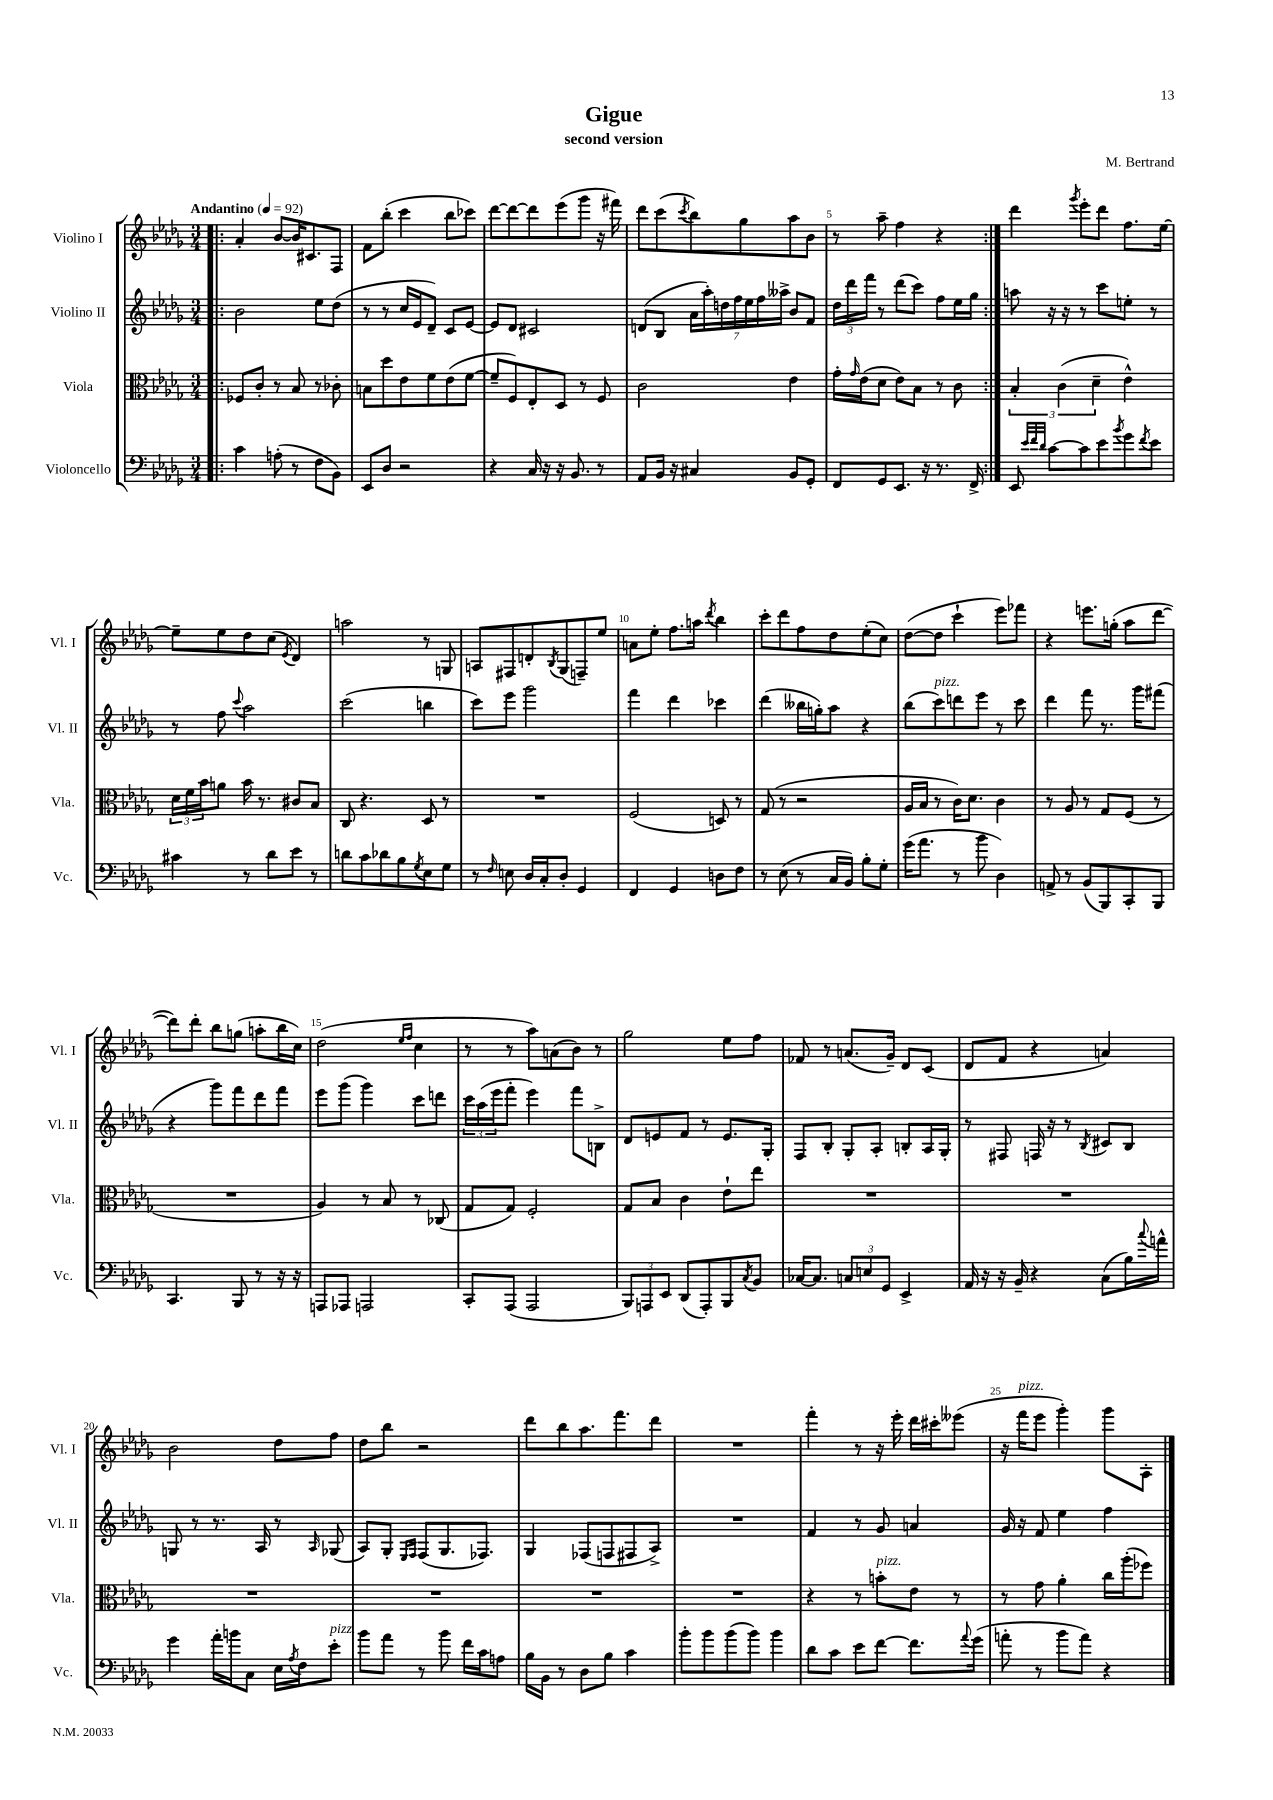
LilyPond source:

\header { title = "Gigue" composer = "M. Bertrand" subtitle = "second version" }
<<
\new StaffGroup <<
\new Staff = "s0" \with { instrumentName = "Violino I" shortInstrumentName = "Vl. I" } {
    \clef treble \key des \major \numericTimeSignature \time 3/4 \tempo "Andantino" 4 = 92
    \repeat volta 2 { \bar ".|:" aes'4-. bes'8~ bes'16 cis'8. f8 |
    f'8 bes''8-.( c'''4 bes''8 ces'''8) |
    des'''8~ des'''8~ des'''8 ees'''8( ges'''8 r16 fis'''16) |
    des'''8 c'''8( \acciaccatura { c'''8 } bes''8) ges''8 aes''8 bes'8 |
    r8 aes''8-- f''4 r4 | }
    des'''4 \acciaccatura { ges'''8 } ees'''8-. des'''8 f''8. ees''16~ |
    ees''8-- ees''8 des''8 c''8( \acciaccatura { ees'8 } des'4) |
    a''2 r8 g8 |
    a8 fis8 d'8-. \acciaccatura { bes8 } ges8( f8--) ees''8 |
    a'8 ees''8-. f''8. a''16 \acciaccatura { des'''8 } bes''4 |
    c'''8-. des'''8 f''8 des''8 ees''8-.( c''8) |
    des''8~( des''8 c'''4-! ees'''8) fes'''8 |
    r4 e'''8. g''16-.( aes''8 des'''8~ |
    des'''8) des'''8-. bes''8 g''8( a''8-. bes''16 c''16) |
    des''2( \grace { ees''16 f''16 } c''4 |
    r8 r8 aes''8) a'8( bes'8) r8 |
    ges''2 ees''8 f''8 |
    fes'8 r8 a'8.( ges'16--) des'8 c'8( |
    des'8 f'8 r4 a'4) |
    bes'2 des''8 f''8 |
    des''8 bes''8 r2 |
    des'''8 bes''8 aes''8. f'''8. des'''8 |
    R2. |
    f'''4-. r8 r16 ees'''16-. des'''16 cis'''16-. eeses'''8( |
    r16 f'''16^\markup { \italic "pizz." } ees'''8 ges'''4-.) ges'''8 aes8-. \bar "|." |
}
\new Staff = "s1" \with { instrumentName = "Violino II" shortInstrumentName = "Vl. II" } {
    \clef treble \key des \major \numericTimeSignature \time 3/4
    \repeat volta 2 { \bar ".|:" bes'2 ees''8 des''8( |
    r8 r8 c''16 ees'16 des'8--) c'8 ees'8~ |
    ees'8 des'8 cis'2 |
    d'8( bes8 \tuplet 7/4 { aes'16 aes''16-.) d''16 f''16 ees''16 f''16 aeses''16-> } bes'8 f'8 |
    \tuplet 3/2 { des''16 des'''16 f'''16 } r8 des'''8( c'''8) f''8 ees''16 ges''16 | }
    a''8 r16 r16 r8 c'''8 e''8-. r8 |
    r8 f''8 \appoggiatura { c'''8 } aes''2 |
    c'''2( b''4 |
    c'''8) ees'''8 ges'''2 |
    f'''4 des'''4 ces'''4 |
    des'''4( beses''16 g''16-.) aes''8 r4 |
    bes''8( c'''8^\markup { \italic "pizz." }) d'''8 ees'''8 r8 c'''8 |
    des'''4 f'''8 r8. ges'''16 fis'''8( |
    r4 ges'''8) f'''8 des'''8 f'''8 |
    ees'''8 ges'''8( ges'''4) c'''8 d'''8 |
    \tuplet 3/2 { c'''16 aes''16( ees'''16 } f'''8-. ees'''4) f'''8 b8-> |
    des'8 e'8 f'8 r8 e'8. ges16-. |
    f8 bes8-. ges8-. aes8-. b8-. aes16 ges16-. |
    r8 fis8 f16 r16 r8 \acciaccatura { bes8 } cis'8 bes8 |
    g8 r8 r8. aes16 r8 \grace { aes16 } ges8( |
    aes8) ges8-. \grace { ees16 f16 } f8( ges8. fes8.) |
    ges4 fes8( f8 fis8 aes8->) |
    R2. |
    f'4 r8 ges'8 a'4 |
    ges'16 r16 f'8 ees''4 f''4 \bar "|." |
}
\new Staff = "s2" \with { instrumentName = "Viola" shortInstrumentName = "Vla." } {
    \clef alto \key des \major \numericTimeSignature \time 3/4
    \repeat volta 2 { \bar ".|:" fes8 c'8-. r8 bes8 r8 ces'8-. |
    b8 des''8 ees'8 f'8 ees'8( f'8~ |
    f'8-- f8) ees8-. des8 r8 f8 |
    c'2 ees'4 |
    ges'16-. \grace { ges'16 } ees'16( des'8 ees'8) bes8 r8 c'8 | }
    \tuplet 3/2 { bes4-. c'4( des'4-- } ees'4-^) |
    \tuplet 3/2 { des'16 f'16 bes'16 } a'8 bes'16 r8. cis'8 bes8 |
    c8 r4. des8 r8 |
    R2. |
    f2( d8) r8 |
    ges8( r8 r2 |
    aes16 bes16 r8 c'16) des'8. c'4 |
    r8 aes8 r8 ges8 f8( r8 |
    R2. |
    aes4) r8 bes8 r8 ces8( |
    ges8 ges8) f2-. |
    ges8 bes8 c'4 ees'8-! ees''8 |
    R2. |
    R2. |
    R2. |
    R2. |
    R2. |
    R2. |
    r4 r8 b'8-.^\markup { \italic "pizz." } ees'8 r8 |
    r8 ges'8 aes'4-. c''16 aes''16-.( fes''8) \bar "|." |
}
\new Staff = "s3" \with { instrumentName = "Violoncello" shortInstrumentName = "Vc." } {
    \clef bass \key des \major \numericTimeSignature \time 3/4
    \repeat volta 2 { \bar ".|:" c'4 a8-.( r8 f8 bes,8) |
    ees,8 des8 r2 |
    r4 c16 r16 r16 bes,8. r8 |
    aes,8 bes,16 r16 cis4 bes,8 ges,8-. |
    f,8 ges,8 ees,8. r16 r8. f,16-> | }
    ees,8 \grace { ees'32 f'32 des'32 } c'8~ c'8 ees'8 \acciaccatura { bes'8 } ges'8 \acciaccatura { f'8 } ees'8 |
    cis'4 r8 des'8 ees'8 r8 |
    d'8 c'8 des'8 bes8 \acciaccatura { ges8 } ees8 ges8 |
    r8 \grace { f16 } e8 des16 c16-. des8-. ges,4 |
    f,4 ges,4 d8 f8 |
    r8 ees8( r8 c16 bes,16) bes8-. ges8-. |
    ges'16( aes'8. r8 bes'8 des4) |
    a,8-> r8 bes,8( bes,,8) c,8-. bes,,8 |
    c,4. bes,,8 r8 r16 r16 |
    a,,8 aes,,8 a,,2 |
    c,8-. aes,,8( aes,,2 |
    \tuplet 3/2 { bes,,8) a,,8 ees,8 } des,8( a,,8-.) bes,,8 \acciaccatura { c8 } bes,8 |
    ces16~ ces8. \tuplet 3/2 { c8 e8 ges,8 } ees,4-> |
    aes,16 r16 r16 bes,16-- r4 c8( bes16) \appoggiatura { c''8 } a'16-^ |
    ges'4 aes'16-. b'16 c8 ees16 \acciaccatura { aes8 } f16 ees'8-.^\markup { \italic "pizz." } |
    bes'8 aes'8 r8 bes'8 f'16 c'16 a8 |
    bes16 bes,16 r8 des8 bes8 c'4 |
    bes'8-. bes'8 bes'8( bes'8) bes'4 |
    des'8 c'8 ees'8 f'8~ f'8. \appoggiatura { aes'8 } ges'16( |
    a'8-. r8 bes'8 a'8) r4 \bar "|." |
}
>>
>>
\layout { \context { \Score \override BarNumber.break-visibility = ##(#f #t #t) barNumberVisibility = #(every-nth-bar-number-visible 5) } }
